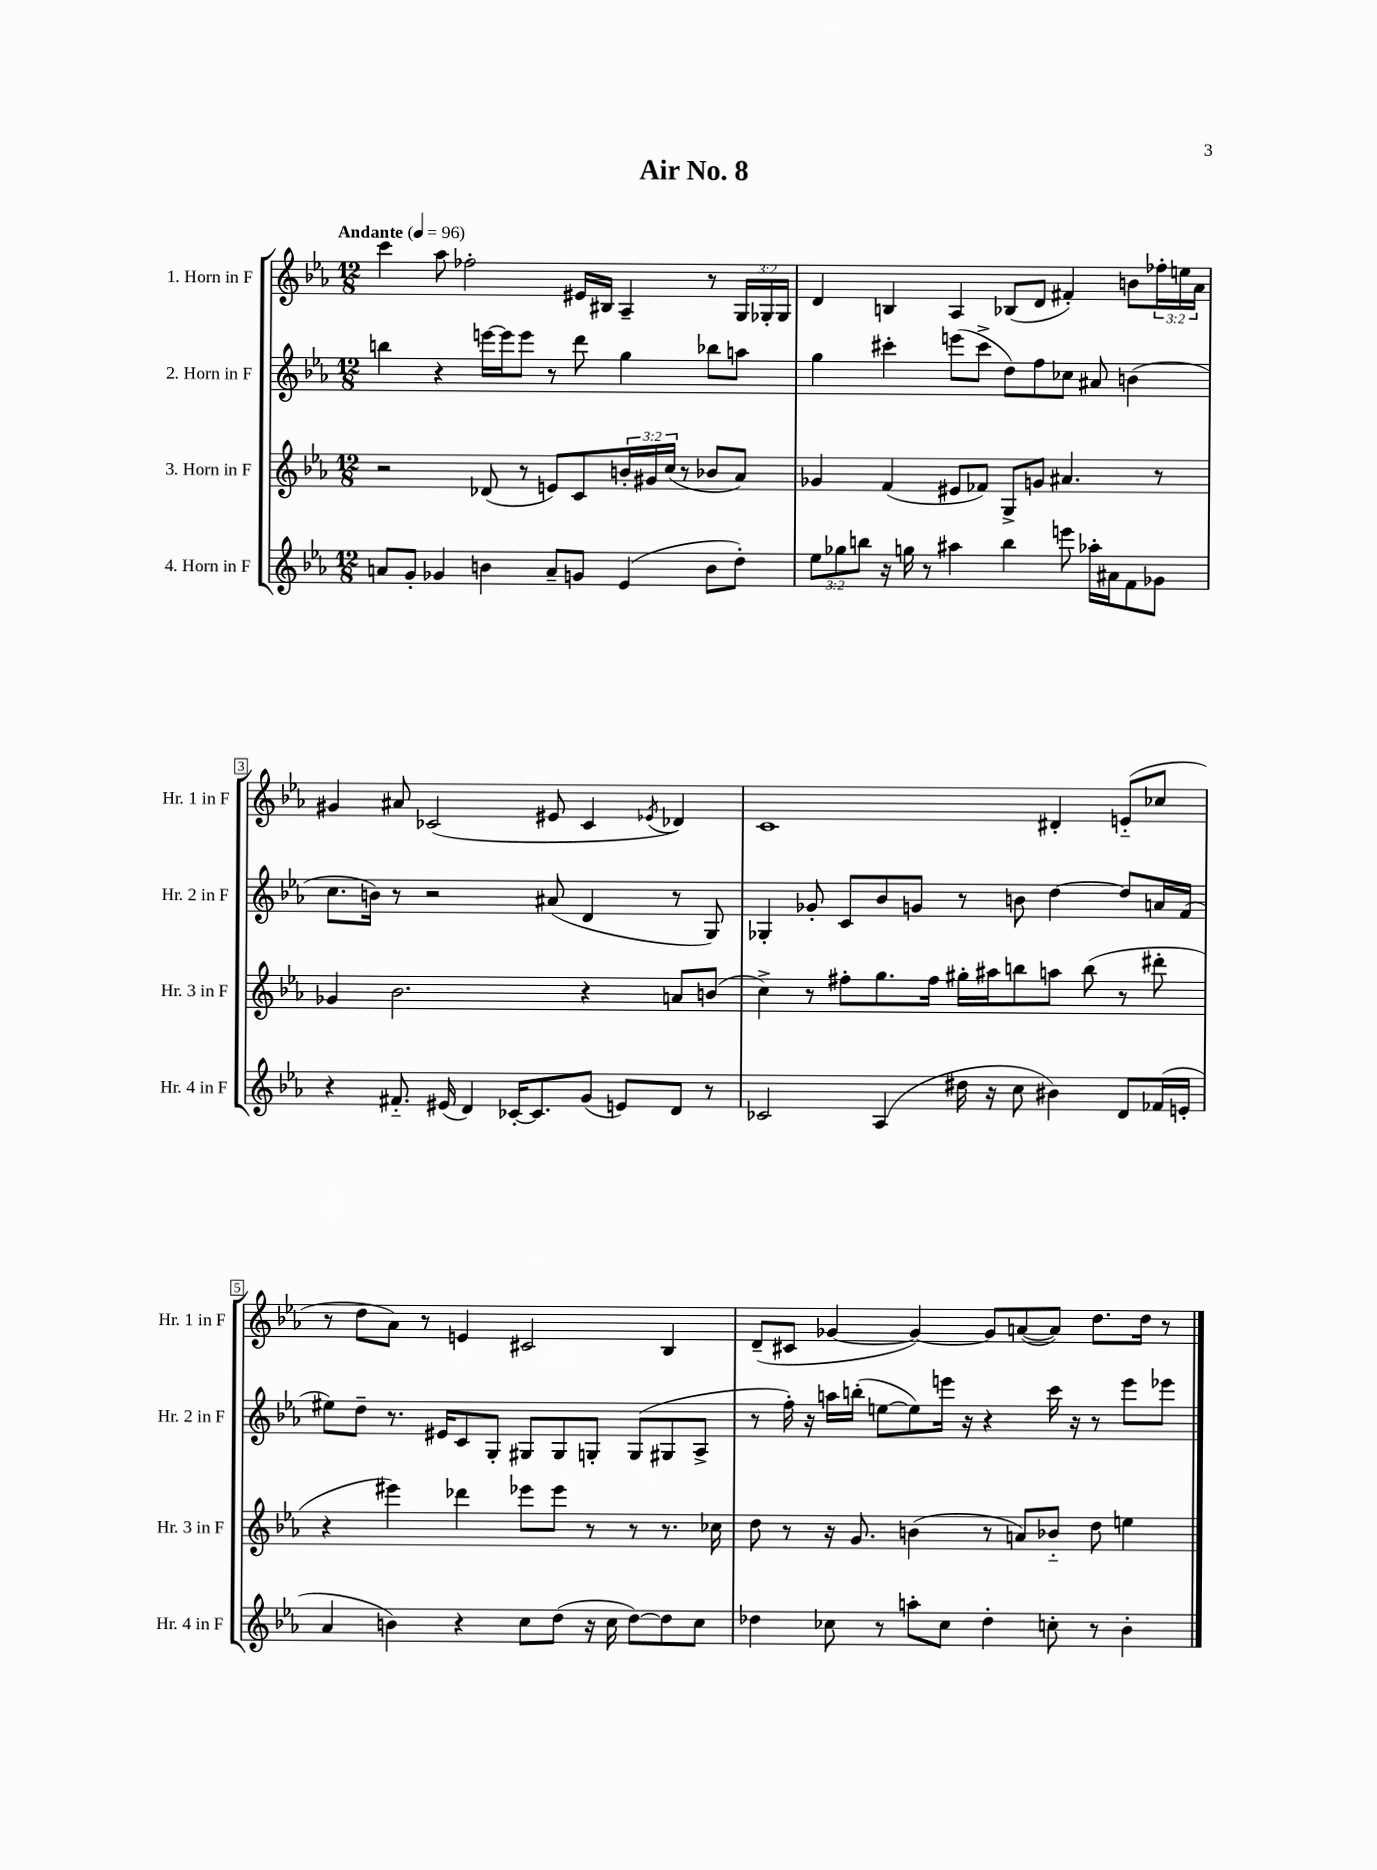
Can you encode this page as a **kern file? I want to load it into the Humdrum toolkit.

**kern	**kern	**kern	**kern
*staff4	*staff3	*staff2	*staff1
*clefG2	*clefG2	*clefG2	*clefG2
*k[b-e-a-]	*k[b-e-a-]	*k[b-e-a-]	*k[b-e-a-]
*M12/8	*M12/8	*M12/8	*M12/8
*MM96	*MM96	*MM96	*MM96
8a	2r	4bb	4ccc
8g'	.	.	.
4g-	.	4r	8aa-
.	.	.	2ff-'
4b	(8d-	[16eee	.
.	.	16eee]	.
.	8r	8eee	.
8a~	8e)	8r	.
8g	8c	8ddd	16e#
.	.	.	16B#
(4e-	24b'	4gg	4A-~
.	24g#	.	.
.	(24cc	.	.
.	8r	.	.
8b	8b-	8bb-	8r
8dd')	8a-)	8aa	24G
.	.	.	24G-'
.	.	.	24G-
=	=	=	=
12ee-	4g-	4gg	4d
12gg-	.	.	.
12bb	.	.	.
16r	(4f	4ccc#'	4B
16gg	.	.	.
8r	.	.	.
4aa#	8e#	(8eee	4A-
.	8f-)	8ccc#^	.
4bb	8G^	8dd)	(8B-
.	8g	8ff	8d
8eee	4.a#	8cc-	4f#')
16aa-'	.	8a#	.
16a#	.	.	.
8f	.	(4b	8b
8g-	8r	.	24ff-'
.	.	.	24ee
.	.	.	24a-
=	=	=	=
4r	4g-	8.cc	4g#
.	.	16b)	.
8.f#'~	2.b-	8r	8a#
.	.	2r	(2c-
(16e#	.	.	.
4d)	.	.	.
[16c-'	.	.	.
8.c-]	.	.	.
.	.	(8a#	8e#
(8g	4r	4d	4c-
8e)	.	.	.
.	.	.	8qe-
8d	8a	8r	4d-)
8r	(8b	8G)	.
=	=	=	=
2c-	4cc^)	4G-'	1c
.	8r	8g-'	.
.	8ff#'	8c	.
(4A-	8.gg	8b-	.
.	.	8g	.
.	16ff#	.	.
16dd#	16gg#'	8r	.
16r	16aa#	.	.
8cc	8bb	8b	.
4b#)	8aa	[4dd	4d#'
.	(8bb	.	.
8d	8r	8dd]	(8e'~
(16f-	8ddd#'	16a	8cc-
16e'	.	(16f	.
=	=	=	=
4a-	4r	8ee#)	8r
.	.	8dd~	8dd
4b)	4eee#)	8.r	8a-)
.	.	.	8r
.	.	16e#	.
4r	4ddd-	8c	4e
.	.	8G'	.
8cc	8eee-	8G#	2c#
(8dd	8eee-	8G#	.
16r	8r	8G'	.
16cc	.	.	.
[8dd)	8r	(8G	.
8dd]	8.r	8G#	4B-
8cc	.	8A-^	.
.	16cc-	.	.
=	=	=	=
4dd-	8dd	8r	(8d~
.	8r	16ff')	8c#
.	.	16r	.
8cc-	16r	16aa	[4g-
.	8.g	(16bb'	.
8r	.	[8ee	.
8aa'	(4b	8ee])	4g-_)
8cc-	.	16eee	.
.	.	16r	.
4dd-'	8r	4r	8g-]
.	8a)	.	([8a
8cc'	8b-'~	16ccc	8a])
.	.	16r	.
8r	8dd	8r	8.dd
4b-'	4ee	8eee	.
.	.	.	16dd
.	.	8eee-	8r
==	==	==	==
*-	*-	*-	*-
